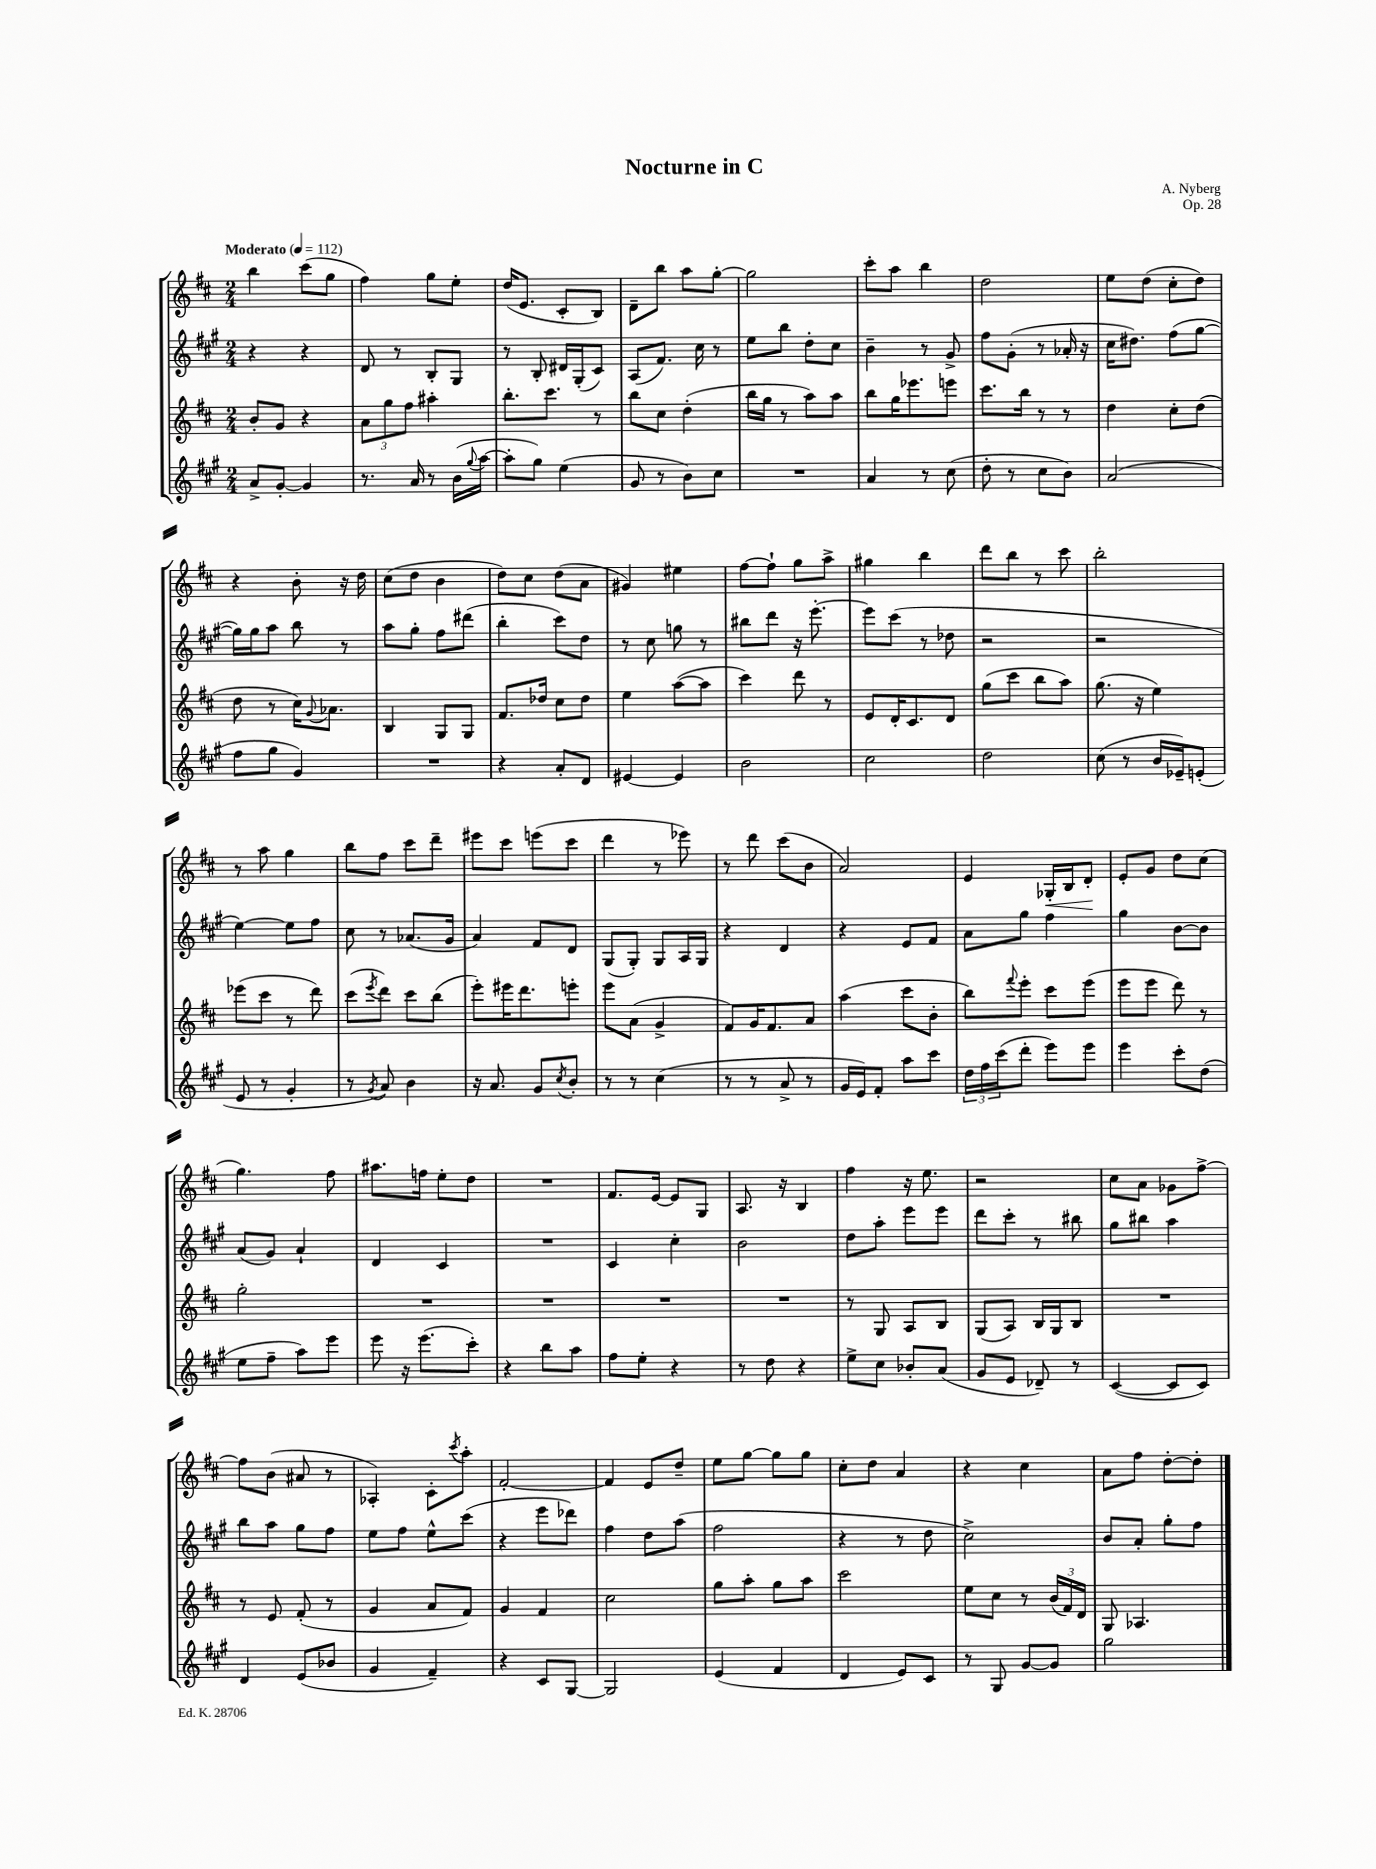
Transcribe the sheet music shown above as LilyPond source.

\header { title = "Nocturne in C" composer = "A. Nyberg" opus = "Op. 28" }
<<
\new StaffGroup <<
\new Staff = "s0" {
    \clef treble \key d \major \numericTimeSignature \time 2/4 \tempo "Moderato" 4 = 112
    b''4 cis'''8( g''8 |
    fis''4) g''8 e''8-. |
    d''16( e'8. cis'8-. b8) |
    d'8-- b''8 a''8 g''8~-. |
    g''2 |
    cis'''8-. a''8 b''4 |
    d''2 |
    e''8 d''8( cis''8-. d''8) |
    r4 b'8-. r16 d''16 |
    cis''8( d''8 b'4 |
    d''8) cis''8 d''8( a'8 |
    gis'4) eis''4 |
    fis''8~ fis''8-! g''8 a''8-> |
    gis''4 b''4 |
    d'''8 b''8 r8 cis'''8 |
    b''2-. |
    r8 a''8 g''4 |
    b''8 fis''8 cis'''8 d'''8-- |
    eis'''8 cis'''8 e'''8( cis'''8 |
    d'''4 r8 ees'''8) |
    r8 d'''8 cis'''8( b'8 |
    a'2) |
    e'4 ges16-.\< b16 d'8-.\! |
    e'8-. g'8 d''8 cis''8( |
    g''4.) fis''8 |
    ais''8. f''16 e''8-. d''8 |
    R2 |
    fis'8. e'16~ e'8 g8 |
    a8. r16 b4 |
    fis''4 r16 e''8. |
    r2 |
    cis''8 a'8 ges'8 fis''8~-> |
    fis''8 b'8( ais'8 r8 |
    aes4-.) cis'8-. \acciaccatura { cis'''8 } a''8-. |
    fis'2~-. |
    fis'4 e'8 d''8-- |
    e''8 g''8~ g''8 g''8 |
    cis''8-. d''8 a'4 |
    r4 cis''4 |
    a'8 fis''8 d''8~-. d''8-. \bar "|." |
}
\new Staff = "s1" {
    \clef treble \key a \major \numericTimeSignature \time 2/4
    r4 r4 |
    d'8 r8 b8-. gis8 |
    r8 b8-. dis'16 gis16-.( cis'8) |
    a8( fis'8.) cis''16 r8 |
    e''8 b''8 d''8-. cis''8 |
    b'4-- r8 gis'8-> |
    fis''8 gis'8-.( r8 aes'16-. r16 |
    cis''16 dis''8.) fis''8( gis''8~ |
    gis''16) gis''16 a''8 b''8 r8 |
    a''8 gis''8-. fis''8 dis'''8( |
    b''4-. cis'''8) d''8 |
    r8 cis''8 g''8 r8 |
    bis''8 d'''8 r16 e'''8.~-. |
    e'''8 cis'''8( r8 des''8 |
    r2 |
    r2 |
    e''4~) e''8 fis''8 |
    cis''8 r8 aes'8.( gis'16 |
    a'4) fis'8 d'8 |
    gis8( gis8-.) gis8 a16 gis16 |
    r4 d'4 |
    r4 e'8 fis'8 |
    a'8 gis''8 fis''4 |
    gis''4 b'8~ b'8 |
    a'8( gis'8) a'4-! |
    d'4 cis'4 |
    R2 |
    cis'4 cis''4-. |
    b'2 |
    d''8 a''8-. e'''8 e'''8 |
    d'''8 cis'''8-. r8 bis''8 |
    gis''8 bis''8 a''4 |
    b''8 a''8 gis''8 fis''8 |
    e''8 fis''8 e''8-^ cis'''8( |
    r4 e'''8 des'''8) |
    fis''4 d''8 a''8( |
    fis''2 |
    r4 r8 d''8 |
    cis''2->) |
    b'8 a'8-. gis''8-. fis''8 \bar "|." |
}
\new Staff = "s2" {
    \clef treble \key d \major \numericTimeSignature \time 2/4
    b'8-. g'8 r4 |
    \tuplet 3/2 { a'8 g''8 fis''8 } ais''4-. |
    b''8.-. cis'''8. r8 |
    b''8 cis''8 d''4-.( |
    b''16 g''16 r8 a''8) a''8 |
    b''8 g''16 ees'''8. e'''8 |
    cis'''8. b''16 r8 r8 |
    d''4 cis''8-. d''8( |
    d''8 r8 cis''16) \appoggiatura { g'8 } aes'8. |
    b4 g8 g8 |
    fis'8. des''16 cis''8 des''8 |
    e''4 a''8~( a''8 |
    cis'''4) d'''8 r8 |
    e'8 d'16-. cis'8. d'8 |
    g''8( cis'''8 b''8 a''8) |
    g''8.( r16 e''4) |
    ees'''8( cis'''8 r8 d'''8) |
    cis'''8( \acciaccatura { e'''8 } d'''8) cis'''8 b''8( |
    e'''8-.) eis'''16 d'''8. e'''8-. |
    e'''8 a'8( g'4-> |
    fis'8) g'16 fis'8. a'8 |
    a''4( cis'''8 b'8-. |
    b''8) \appoggiatura { fis'''8 } e'''8-. cis'''8 e'''8( |
    e'''8 e'''8 d'''8) r8 |
    g''2-. |
    R2 |
    R2 |
    R2 |
    R2 |
    r8 g8 a8 b8 |
    g8( a8) b16 g16 b8 |
    R2 |
    r8 e'8 fis'8-.( r8 |
    g'4 a'8 fis'8) |
    g'4 fis'4 |
    cis''2 |
    g''8 a''8-. g''8 a''8 |
    cis'''2 |
    e''8 cis''8 r8 \tuplet 3/2 { b'16( fis'16) d'16 } |
    g8 aes4. \bar "|." |
}
\new Staff = "s3" {
    \clef treble \key a \major \numericTimeSignature \time 2/4
    a'8-> gis'8~-. gis'4 |
    r8. a'16 r8 b'16( \appoggiatura { gis''8 } a''16~ |
    a''8-. gis''8) e''4( |
    gis'8 r8 b'8) cis''8 |
    R2 |
    a'4 r8 cis''8( |
    d''8-. r8 cis''8 b'8) |
    a'2( |
    fis''8 gis''8 gis'4) |
    R2 |
    r4 a'8-. d'8 |
    eis'4~ eis'4 |
    b'2 |
    cis''2 |
    d''2 |
    cis''8( r8 b'16 ees'16--) e'8-.( |
    e'8 r8 gis'4-. |
    r8 \acciaccatura { gis'8 } a'8) b'4 |
    r16 a'8. gis'8 \acciaccatura { cis''8 } b'8-. |
    r8 r8 cis''4( |
    r8 r8 a'8-> r8 |
    gis'16 e'16) fis'8-. a''8 cis'''8 |
    \tuplet 3/2 { d''16 fis''16 cis'''16( } d'''8-. e'''8) e'''8 |
    e'''4 cis'''8-. d''8( |
    e''8 fis''8-- a''8) e'''8 |
    e'''8 r16 e'''8.( cis'''8-.) |
    r4 b''8 a''8 |
    fis''8 e''8-. r4 |
    r8 d''8 r4 |
    e''8-> cis''8 bes'8-. a'8( |
    gis'8 e'8 des'8--) r8 |
    cis'4~( cis'8 cis'8) |
    d'4 e'8( bes'8 |
    gis'4 fis'4--) |
    r4 cis'8 gis8~ |
    gis2 |
    e'4( fis'4 |
    d'4 e'8) cis'8 |
    r8 gis8 gis'8~ gis'8 |
    gis''2 \bar "|." |
}
>>
>>
\layout { \context { \Score \remove "Bar_number_engraver" } }
